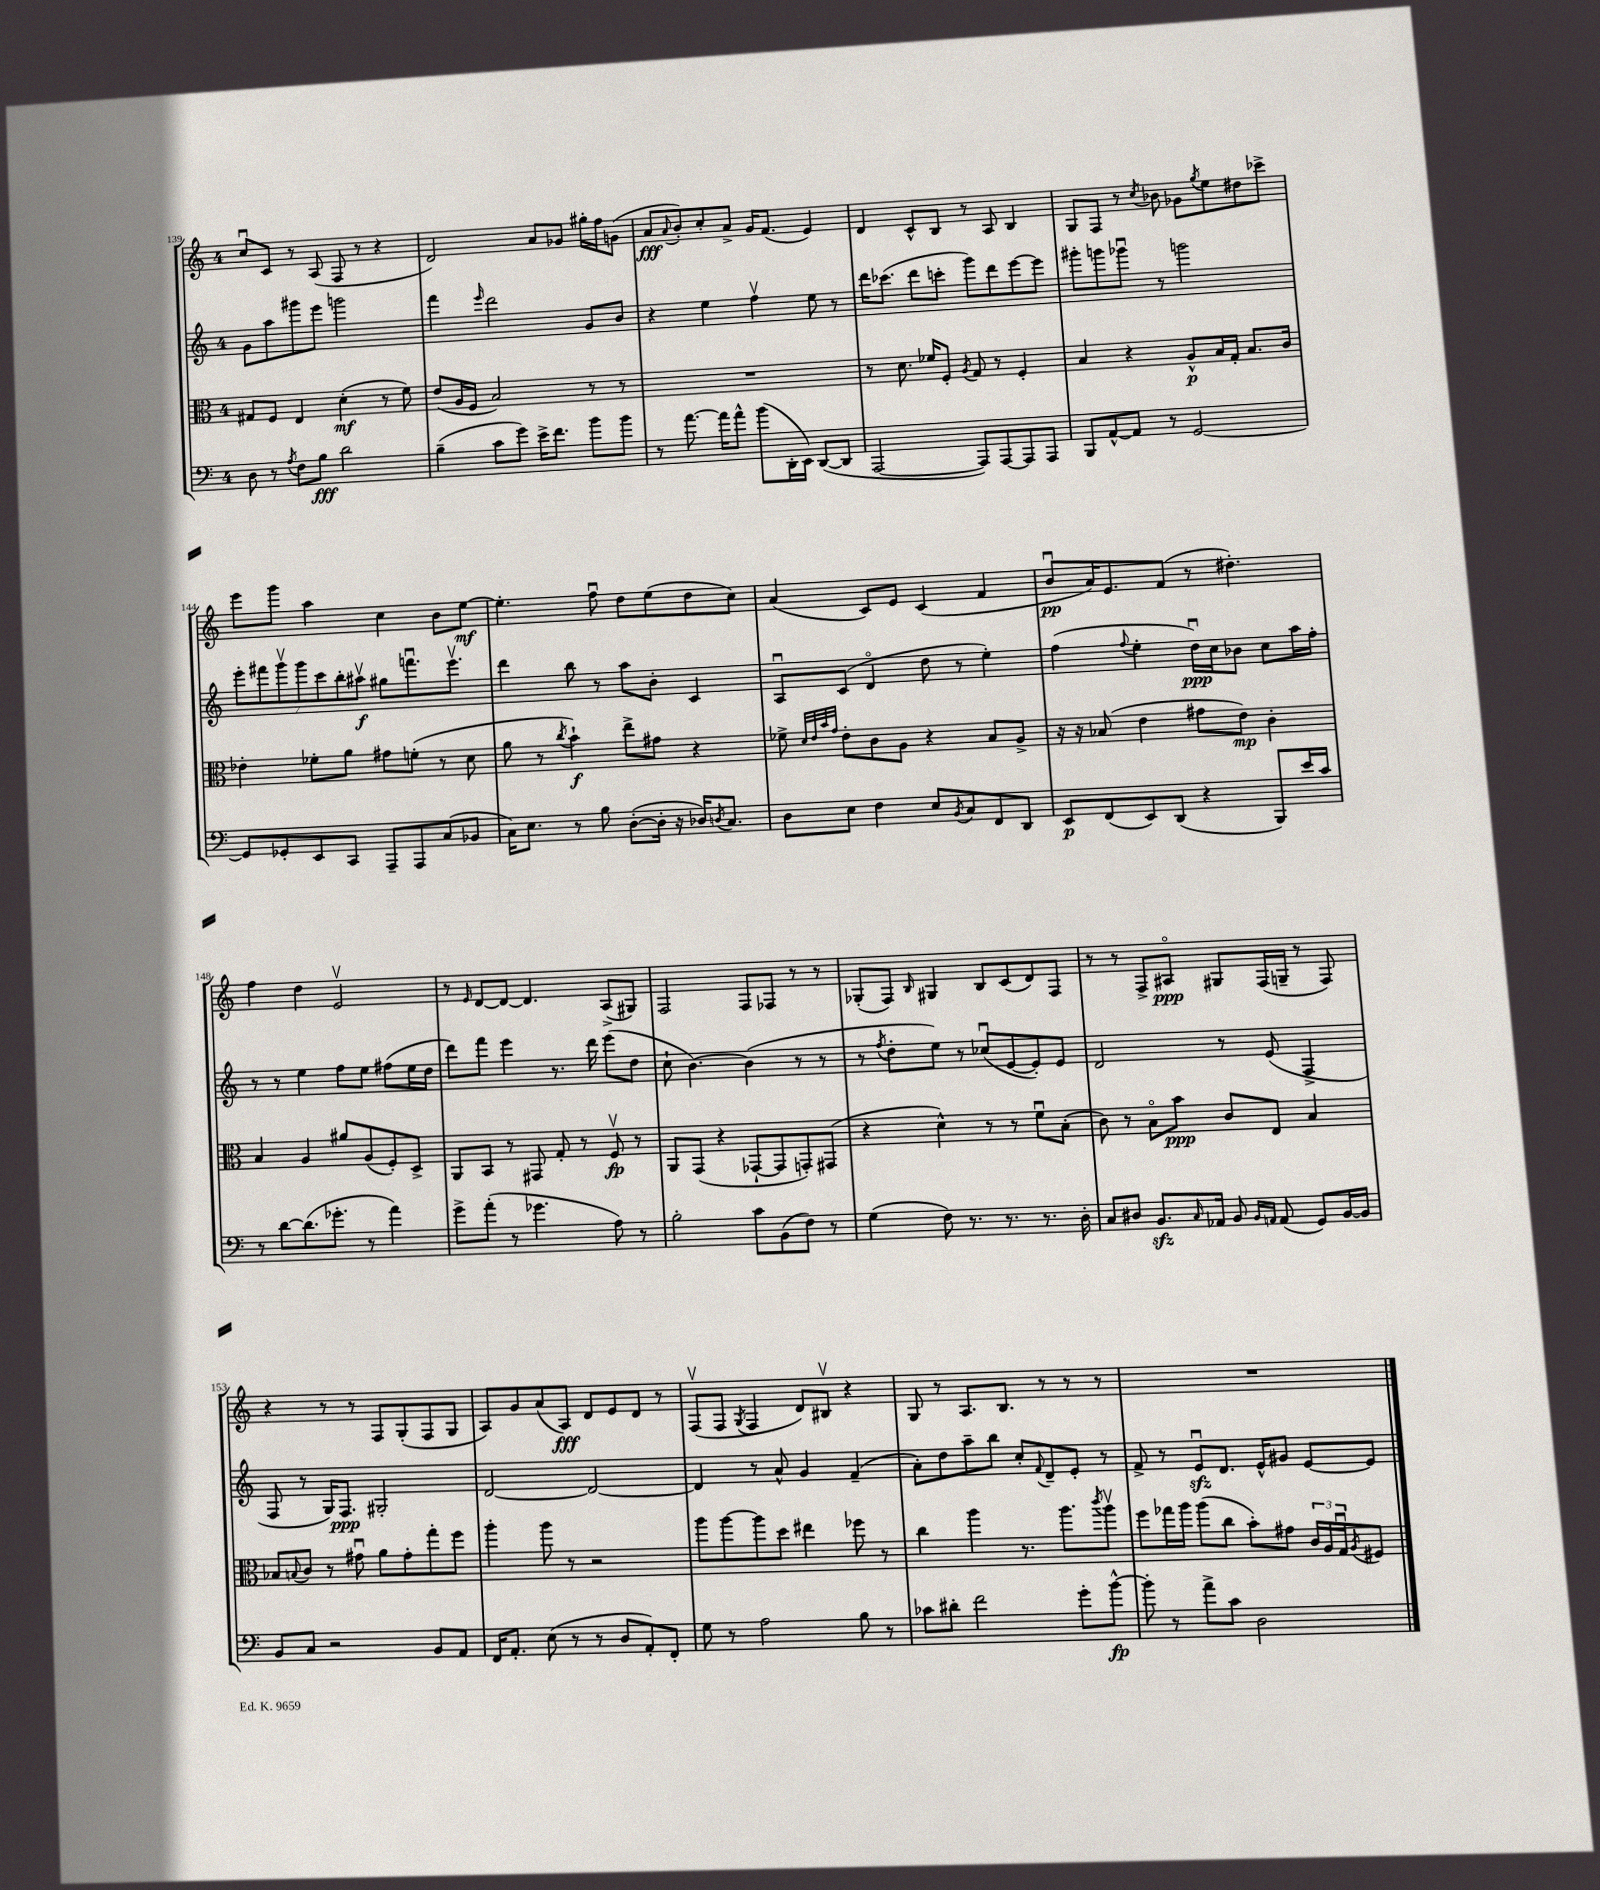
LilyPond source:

<<
\new StaffGroup <<
\new Staff = "s0" {
    \clef treble \key c \major \once \override Staff.TimeSignature.style = #'single-digit \time 4/4
    c''8\downbow c'8 r8 a8( f8 r8 r4 |
    d'2) a'8 ges'8 gis''16-. f''16 g'8( |
    a'8\fff \appoggiatura { a'8 } b'8-.) c''8-. a'8-> g'16 f'8.( e'4) |
    d'4 c'8-^ b8 r8 a8 b4 |
    g8 f8 r8 \acciaccatura { c''8 } bes'8 ges'8 \acciaccatura { g''8 } e''8 dis''8 ces'''8-> |
    e'''8 g'''8 a''4 c''4 b'8 e''8~\mf |
    e''4.-. f''8\downbow d''8 e''8( d''8 c''8) |
    a'4( c'8) e'8 c'4( f'4 |
    b'8\downbow\pp a'16) e'8. f'8( r8 dis''4.-.) |
    f''4 d''4 e'2\upbow |
    r8 \grace { e'16 } d'8~ d'8~ d'4. a8->( gis8) |
    f2 f8 fes8 r8 r8 |
    ges8-.( f8) \grace { b16 } gis4 b8 c'8( d'8) f8 |
    r8 r8 f8-> ais8\flageolet\ppp gis8 f16( g16-- r8 f8) |
    r4 r8 r8 f8 g8-.( f8 g8 |
    a8) g'8 a'8( a8\fff) d'8 e'8 d'8 r8 |
    f8\upbow( f8 \acciaccatura { g8 } f4 d'8) bis8\upbow r4 |
    g8 r8 a8. b8. r8 r8 r8 |
    R1 \bar "|." |
}
\new Staff = "s1" {
    \clef treble \key c \major \once \override Staff.TimeSignature.style = #'single-digit \time 4/4
    g'8 a''8 gis'''8 e'''8 g'''2 |
    f'''4 \grace { e'''16 } d'''2 g'8 b'8 |
    r4 e''4 f''4\upbow e''8 r8 |
    d'''16 ces'''8.( d'''8 c'''8-. g'''8) d'''8 e'''8~ e'''8 |
    gis'''8-. g'''8 ges'''8\downbow r8 g'''2 |
    \tuplet 7/4 { e'''8-. fis'''8 g'''8\upbow g'''8 c'''8 b''8-. ais''8\upbow\f } gis''8 f'''8.\downbow e'''8.\upbow |
    d'''4 b''8 r8 a''8 b'8-. c'4 |
    a8\downbow c'8( d'4\flageolet d''8 r8 e''4-.) |
    f''4( \appoggiatura { f''8 } e''4-. d''16\downbow\ppp) c''16 bes'8 c''8 a''16 f''16-. |
    r8 r8 e''4 f''8 e''8 fis''8( e''16 d''16 |
    d'''8) f'''8 e'''4 r8. d'''16 e'''8( d''8 |
    c''8-! b'4.~) b'4( r8 r8 |
    r8 \acciaccatura { f''8 } d''8-. e''8) r8 ces''8\downbow( e'8~ e'8-.) e'8 |
    d'2 r8 e'8( f4-> |
    f8 r8 g16) f8.\ppp gis2-. |
    d'2~ d'2~ |
    d'4 r8 a'8-^ g'4 f'4--( |
    a'8-.) d''8 a''8-- b''8 c''8-. \appoggiatura { f'8 } d'8-- e'8-. r8 |
    f'8-> r8 e'8\downbow\sfz d'8. e'16-^ gis'8 e'8~ e'8 \bar "|." |
}
\new Staff = "s2" {
    \clef alto \key c \major \once \override Staff.TimeSignature.style = #'single-digit \time 4/4
    gis8 f8 e4 d'4-.\mf( r8 f'8) |
    e'8( a16 f16 b2) r8 r8 |
    R1 |
    r8 d'8. fes'16 f8-. \acciaccatura { a8 } g8 r8 f4-. |
    b4 r4 a8-^\p b16 g16-. b8. c'16 |
    ees'4-. fes'8-. a'8 gis'8 f'8-.( r8 d'8 |
    a'8 r8 \acciaccatura { c''8 } b'4-!\f) e''8-> gis'8 r4 |
    fes'8-> \grace { d'32 e'32 b'32 g'32 } e'8-. c'8 a8 r4 b8 a8-> |
    r16 r16 bes8( e'4 gis'8 e'8\mp) c'4-. |
    b4 a4 ais'8 a8( f8-.) d8-> |
    a,8 b,8 r8 gis,8 g8-. r8 f8\upbow\fp r8 |
    a,8 g,8( r4 ges,8~-! ges,8 g,8-.) gis,8( |
    r4 d'4-^) r8 r8 f'8\downbow b8-.( |
    c'8) r8 b8\flageolet b'8\ppp c'8 e8 b4 |
    bes8 \appoggiatura { b8 } c'8 r8 gis'8\downbow a'8 gis'8-. g''8-. f''8 |
    a''4-. a''8 r8 r2 |
    a''8 a''8~ a''8 d''8 eis''4 fes''8 r8 |
    c''4 a''4 r8. a''8. \acciaccatura { c'''8 } a''8\upbow |
    f''8 ges''16 a''16 a''8( c''8 b'8-.) gis'8 \tuplet 3/2 { c'16 a16 g16\downbow } \acciaccatura { a8 } fis8 \bar "|." |
}
\new Staff = "s3" {
    \clef bass \key c \major \once \override Staff.TimeSignature.style = #'single-digit \time 4/4
    d8 r8 \acciaccatura { a8 } f8 b8\fff d'2 |
    b4--( c'8 g'8) e'16-> f'8. b'8 b'8 |
    r8 a'8.~ a'16 a'8-^ b'8( d,16-. e,16) d,8~( d,8 |
    a,,2~ a,,8) a,,8~ a,,8 a,,8 |
    b,,8 a,8~-^ a,8 r8 g,2~ |
    g,8 ges,8-. e,8 c,8 a,,8-- a,,8 c8( bes,8 |
    c16) e8. r8 b8 d8~-.( d16-. r16 des16) \acciaccatura { d8 } c8. |
    d8 e8 f4 e8 \acciaccatura { b,8 } c8 f,8 d,8 |
    e,8\p f,8( e,8) d,8( r4 b,,8) e'16 c'16 |
    r8 d'8~ d'8.( ges'8.-. r8 a'4) |
    g'8-> a'8-.( r8 ges'4. a8) r8 |
    b2-. c'8 b,8( f8) r8 |
    g4( f8) r8. r8. r8. d16-. |
    c8 dis8 b,8.\sfz \grace { c16 } aes,16 b,8 \grace { b,16 a,16 } a,8( g,8) b,16~ b,16 |
    b,8 c8 r2 b,8 a,8 |
    f,16 a,8.-. e8( r8 r8 d8 a,8-.) f,8-. |
    g8 r8 a2 b8 r8 |
    ces'8 dis'8-. f'2 g'8-. b'8~-^\fp |
    b'8-. r8 a'8-> c'8 d2 \bar "|." |
}
>>
>>
\layout { \context { \Score currentBarNumber = #139 } }
